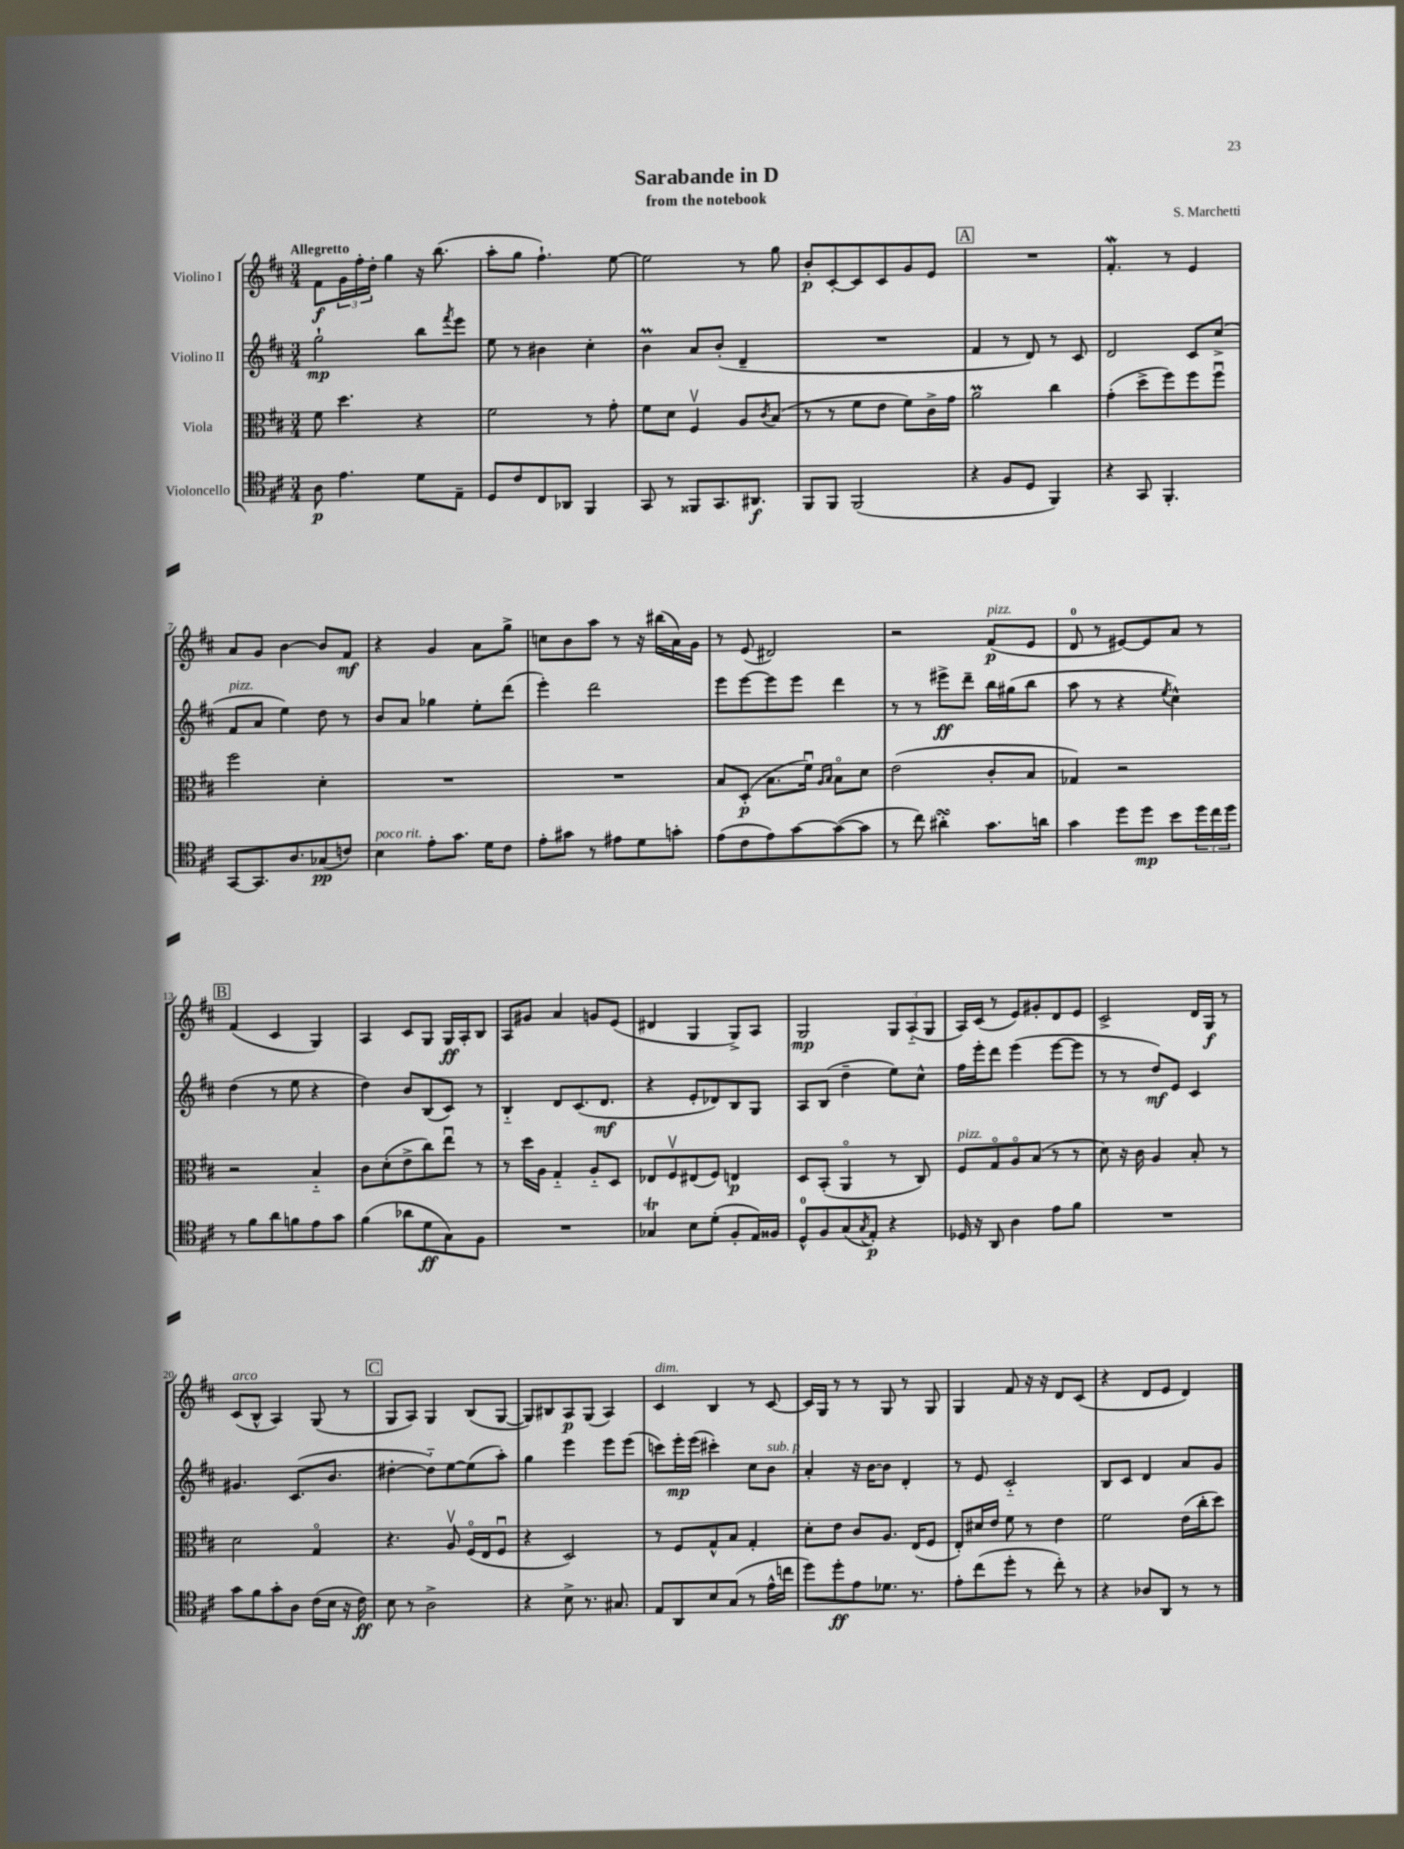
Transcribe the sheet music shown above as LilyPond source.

\header { title = "Sarabande in D" composer = "S. Marchetti" subtitle = "from the notebook" }
<<
\new StaffGroup <<
\new Staff = "s0" \with { instrumentName = "Violino I" } {
    \clef treble \key d \major \numericTimeSignature \time 3/4 \tempo "Allegretto"
    fis'8\f \tuplet 3/2 { g'16 fis''16-. d''16-. } g''4 r16 b''8.( |
    a''8-. g''8 fis''4.-!) e''8~ |
    e''2 r8 g''8 |
    b'8-.\p cis'8~-. cis'8 cis'8 g'8 e'8 |
    \mark \markup { \box "A" } R2. |
    fis'4.-.\mordent r8 e'4 |
    a'8 g'8 b'4~ b'8 fis'8\mf |
    r4 g'4 a'8 g''8-> |
    c''8 b'8 a''8 r8 r16 bis''16( a'16) g'16 |
    r8 e'8( dis'2) |
    r2 fis'8\p^\markup { \italic "pizz." }( e'8 |
    d'8-0 r8 eis'8~) eis'8 a'8 r8 |
    \mark \markup { \box "B" } fis'4( cis'4 g4) |
    a4 cis'8 g8 g16\ff a16-. b8 |
    a8 gis'8 a'4 g'8 e'8( |
    dis'4 g4 g8->) a8 |
    g2\mp \tuplet 3/2 { g8 a8-_( g8 } |
    a16) cis'16( r8 e'8) gis'8-. d'8 e'8 |
    cis'2-> d'16 g16\f r8 |
    cis'8^\markup { \italic "arco" }( b8-^ a4) g8( r8 |
    \mark \markup { \box "C" } g8 a8) g4 b8( g8~ |
    g8) bis8 a8\p g8( a4) |
    cis'4^\markup { \italic "dim." } b4 r8 cis'8~ |
    cis'16 g16 r8 r8 g8 r8 g8 |
    g4 fis'8 r16 r16 d'8 cis'8( |
    r4 d'8 e'8 d'4) \bar "|." |
}
\new Staff = "s1" \with { instrumentName = "Violino II" } {
    \clef treble \key d \major \numericTimeSignature \time 3/4
    g''2-!\mp b''8 \acciaccatura { fis'''8 } e'''8 |
    e''8 r8 bis'4 cis''4-. |
    b'4\prall a'8 b'8-.( d'4-- |
    R2. |
    \mark \markup { \box "A" } fis'4 r8 d'8) r8 cis'8 |
    d'2 cis'8 cis''8->( |
    fis'8^\markup { \italic "pizz." } a'8 e''4) d''8 r8 |
    b'8 a'8 ges''4 e''8-. d'''8( |
    e'''4-.) d'''2 |
    e'''8 e'''8~ e'''8 e'''8 d'''4 |
    r8 r8 eis'''8->\ff d'''8-- b''16 gis''16( b''8 |
    a''8 r8 r4 \acciaccatura { e''8 } cis''4-^) |
    \mark \markup { \box "B" } d''4( r8 e''8 r4 |
    d''4) b'8 b8( cis'8) r8 |
    b4-_ d'8 cis'8.( d'8.\mf |
    r4 e'8-. des'8) b8 g8 |
    a8 b8( d''4-- e''8) cis''8-^ |
    fis''16 e'''16-. d'''8 e'''4( e'''8~ e'''8 |
    r8 r8 d''8\mf) e'8 cis'4 |
    gis'4. cis'8.( b'8. |
    \mark \markup { \box "C" } dis''4~-. dis''8-_) e''8~ e''8( a''8-.) |
    g''4 e'''4 e'''8 e'''8( |
    c'''8) e'''16-.\mp e'''16( cis'''4-.) cis''8 b'8^\markup { \italic "sub. p" } |
    a'4-. r16 b'16~ b'8 d'4-. |
    r8 e'8 cis'2-_ |
    b8 cis'8 d'4 a'8 g'8 \bar "|." |
}
\new Staff = "s2" \with { instrumentName = "Viola" } {
    \clef alto \key d \major \numericTimeSignature \time 3/4
    fis'8 d''4. r4 |
    fis'2 r8 g'8-. |
    fis'8 d'8 fis4\upbow a8 \acciaccatura { cis'8 } b8( |
    r8 r8 fis'8 e'8 fis'8) cis'16-> g'16 |
    \mark \markup { \box "A" } a'2\prall cis''4 |
    g'4-.( d''8-> fis''8) fis''8 fis''8\downbow |
    fis''2 d'4-. |
    R2. |
    R2. |
    b8 d8-.\p( b8. fis'16\downbow) \grace { a16 b16 } b8\flageolet d'8 |
    e'2( cis'8-. b8 |
    ges4) r2 |
    \mark \markup { \box "B" } r2 b4-_ |
    cis'8 d'8-.( e'8-> cis''8) e''8\downbow r8 |
    r8 d''16 a16 g4-_ a8-_ d8 |
    ees8 fis8\upbow eis8( fis8) e4\p |
    d8 b,8-.( a,4\flageolet r8 cis8) |
    fis8^\markup { \italic "pizz." } g8\flageolet a8\flageolet b8( r8 r8 |
    d'8) r16 cis'16 a4 b8-. r8 |
    d'2 g4\flageolet |
    \mark \markup { \box "C" } r4. a8\upbow fis16\flageolet( e16 fis8\downbow |
    r4 d2) |
    r8 fis8 g8-^ b8 g4-. |
    d'8-. e'8 cis'8 a8. e16( fis8 |
    e8-.) dis'16 e'16 fis'8 r8 e'4 |
    fis'2 e'16( cis''16-. d''8) \bar "|." |
}
\new Staff = "s3" \with { instrumentName = "Violoncello" } {
    \clef tenor \key d \major \numericTimeSignature \time 3/4
    a8\p e'4. d'8 e8-- |
    d8 cis'8 cis8 aes,8 fis,4 |
    g,8 r8 fisis,8 g,8. ais,8.\f |
    fis,8 fis,8 fis,2( |
    \mark \markup { \box "A" } r4 fis8 d8 fis,4) |
    r4 g,8 fis,4.-. |
    g,8~ g,8. a8. ges8\pp( c'8) |
    b4^\markup { \italic "poco rit." } e'8-. g'8. d'16 cis'8 |
    e'8-. gis'8 r8 eis'8 d'8 g'8-. |
    e'8( cis'8 e'8) g'8~ g'8~( g'8 |
    r8 cis''8) ais'4-.\turn g'8. a'16 |
    g'4 d''8 d''8\mp b'8 \tuplet 3/2 { d''16 cis''16 d''16 } |
    \mark \markup { \box "B" } r8 fis'8 a'8 f'8 e'8 g'8 |
    fis'4( aes'8 d'8\ff g8) fis8 |
    R2. |
    ges4\trill b8 d'8-.( fis8-. e16) fisis16 |
    d8-0-^ fis8 g8( \acciaccatura { g8 } e8-.\p) r4 |
    des16 r16 a,8 a4 e'8 fis'8 |
    R2. |
    g'8 fis'8 g'8-. a8 cis'16( b16 r16 cis'16\ff) |
    \mark \markup { \box "C" } b8 r8 a2-> |
    r4 b8-> r8. gis8. |
    e8 a,8 b8 g8( r8 e'16-^ c''16 |
    d''8) d''8-.\ff e'8 des'8. r8. |
    e'8-. cis''8( d''8-. r8 cis''8-.) r8 |
    r4 aes8 a,8 r8 r8 \bar "|." |
}
>>
>>
